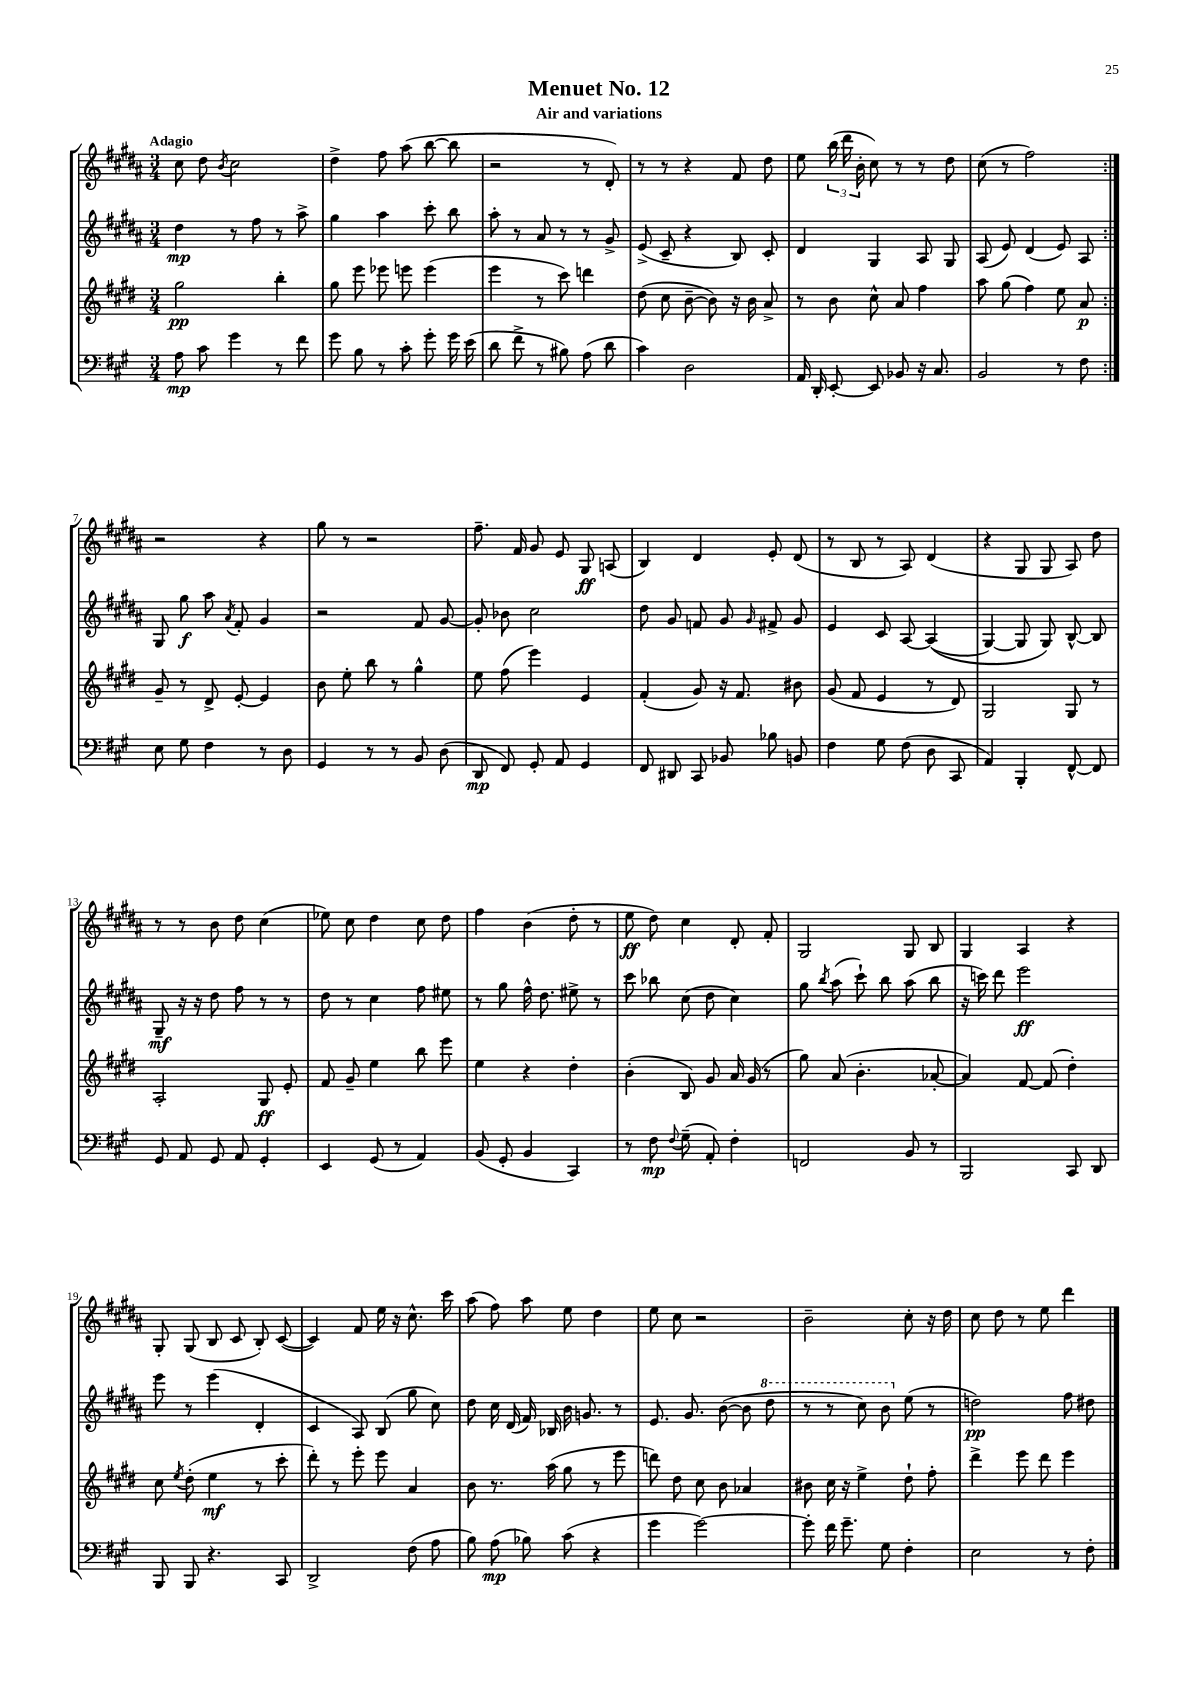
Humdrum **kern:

**kern	**kern	**kern	**kern
*staff4	*staff3	*staff2	*staff1
*clefF4	*clefG2	*clefG2	*clefG2
*k[f#c#g#]	*k[f#c#g#d#]	*k[f#c#g#d#a#]	*k[f#c#g#d#a#]
*M3/4	*M3/4	*M3/4	*M3/4
8A	2gg#	4dd#	8cc#
8c#	.	.	8dd#
.	.	.	8qb
4g#	.	8r	2cc#
.	.	8ff#	.
8r	4bb'	8r	.
8f#	.	8aa#^	.
=	=	=	=
8g#	8gg#	4gg#	4dd#^
8B	8eee	.	.
8r	8eee-	4aa#	8ff#
8c#'	8eee	.	(8aa#
8g#'	(4eee	8ccc#'	[8bb
16g#	.	8bb	8bb]
(16e	.	.	.
=	=	=	=
8d	4eee	8aa#'	2r
8f#^	.	8r	.
8r	8r	8a#	.
8B#)	8ccc#)	8r	.
(8A	4ddd	8r	8r
8d	.	8g#^	8d#')
=	=	=	=
4c#)	(8dd#	(8e^	8r
.	8cc#	8c#~	8r
2D	[8b~	4r	4r
.	8b])	.	.
.	16r	8B)	8f#
.	16b	.	.
.	8a^	8c#'	8dd#
=	=	=	=
16AA	8r	4d#	8ee
16DD'	.	.	.
[8EE'	8b	.	(24bb
.	.	.	24ddd#
.	.	.	24b'
8EE]	8cc#^^	4G#	8cc#)
8BB-	8a	.	8r
16r	4ff#	8A#	8r
8.C#	.	.	.
.	.	8G#	8dd#
=	=	=	=
2BB	8aa	(8A#	(8cc#
.	(8gg#	8e)	8r
.	4ff#)	(4d#	2ff#)
8r	8ee	8e)	.
8F#	8a	8A#	.
=:|!	=:|!	=:|!	=:|!
8E	8g#~	8G#	2r
8G#	8r	8gg#	.
4F#	8d#^	8aa#	.
.	.	8qa#	.
.	[8e'	8f#'	.
8r	4e]	4g#	4r
8D	.	.	.
=	=	=	=
4GG#	8b	2r	8gg#
.	8ee'	.	8r
8r	8bb	.	2r
8r	8r	.	.
8BB	4gg#^^	8f#	.
(8D	.	[8g#	.
=	=	=	=
8DD	8ee	8g#']	8.ff#~
8FF#)	(8ff#	8b-	.
.	.	.	16f#
8GG#'	4eee)	2cc#	8g#
8AA	.	.	8e
4GG#	4e	.	8G#
.	.	.	(8A
=	=	=	=
8FF#	(4f#'	8dd#	4B)
8DD#	.	8g#	.
8CC#	8g#)	8f	4d#
8BB-	16r	8g#	.
.	8.f#	.	.
.	.	16qqg#	.
8B-	.	8f#^	8e'
8BB	8b#	8g#	(8d#
=	=	=	=
4F#	(8g#	4e	8r
.	8f#	.	8B
8G#	4e	8c#	8r
(8F#	.	[8A#	8A#)
8D	8r	&((4A#]	(4d#
8CC#	8d#)	.	.
=	=	=	=
4AA)	2G#	[4G#)	4r
4BBB'	.	8G#]	8G#
.	.	8G#&)	8G#
[8FF#^^	8G#	[8B^^	8A#)
8FF#]	8r	8B]	8dd#
=	=	=	=
8GG#	2A'	8G#~	8r
8AA	.	16r	8r
.	.	16r	.
8GG#	.	8dd#	8b
8AA	.	8ff#	8dd#
4GG#'	8G#	8r	(4cc#
.	8e'	8r	.
=	=	=	=
4EE	8f#	8dd#	8ee-)
.	8g#~	8r	8cc#
(8GG#	4ee	4cc#	4dd#
8r	.	.	.
4AA)	8bb	8ff#	8cc#
.	8eee	8ee#	8dd#
=	=	=	=
(8BB	4ee	8r	4ff#
8GG#'	.	8gg#	.
4BB	4r	16ff#^^	(4b
.	.	8.dd#	.
4CC#)	4dd#'	8ee#^	8dd#'
.	.	8r	8r
=	=	=	=
8r	(4b'	8ccc#	8ee
8F#	.	8bb-	8dd#)
8qqF#	.	.	.
(8G#~	8B)	(8cc#	4cc#
8AA')	8g#	8dd#	.
4F#'	16a	4cc#)	8d#'
.	(16g#	.	.
.	8r	.	8f#'
=	=	=	=
2FF	8gg#)	8gg#	2G#
.	.	8qbb	.
.	(8a	(8aa#	.
.	4.b'	8ccc#`)	.
.	.	8bb	.
8BB	.	(8aa#	8G#
8r	[8a-'	8bb	8B
=	=	=	=
2BBB	4a-])	16r	4G#
.	.	16ccc)	.
.	.	8ddd#	.
.	[8f#	2eee	4A#
.	(8f#]	.	.
8CC#	4dd#')	.	4r
8DD	.	.	.
=	=	=	=
8BBB	8cc#	8eee	8G#'
.	8qee	.	.
8BBB	(8dd#'	8r	(8G#
4.r	4ee	(4eee	8B
.	.	.	8c#
.	8r	4d#'	8B')
8CC#	8ccc#'	.	([8c#
=	=	=	=
2DD^	8ddd#')	4c#	4c#])
.	8r	.	.
.	8eee'	8A#)	8f#
.	8eee	(8B	16ee
.	.	.	16r
(8F#	4a	8gg#	8.cc#^^
8A	.	8cc#)	.
.	.	.	16ccc#
=	=	=	=
8B)	8b	8dd#	(8aa#
(8A	8.r	16cc#	8ff#)
.	.	(16d#	.
8B-)	.	16f#)	8aa#
.	(16aa	16B-	.
(8c#	8gg#	16b	8ee
.	.	8.g	.
4r	8r	.	4dd#
.	8eee	8r	.
=	=	=	=
4g#	8ddd)	8.e	8ee
.	8dd#	.	8cc#
.	.	8.g#	.
[2g#)	8cc#	.	2r
.	8b	([8b	.
.	4a-	8b]	.
.	.	8ddd#	.
=	=	=	=
8g#']	8b#	8r	2b~
16f#	16cc#	8r	.
8.g#~	16r	.	.
.	4ee^	8ccc#)	.
8G#	.	8bb	.
4F#'	8dd#`	(8ee	8cc#'
.	8ff#'	8r	16r
.	.	.	16dd#
=	=	=	=
2E	4ddd#^	2dd)	8cc#
.	.	.	8dd#
.	8eee	.	8r
.	8ddd#	.	8ee
8r	4eee	8ff#	4ddd#
8F#'	.	8dd#	.
==	==	==	==
*-	*-	*-	*-
